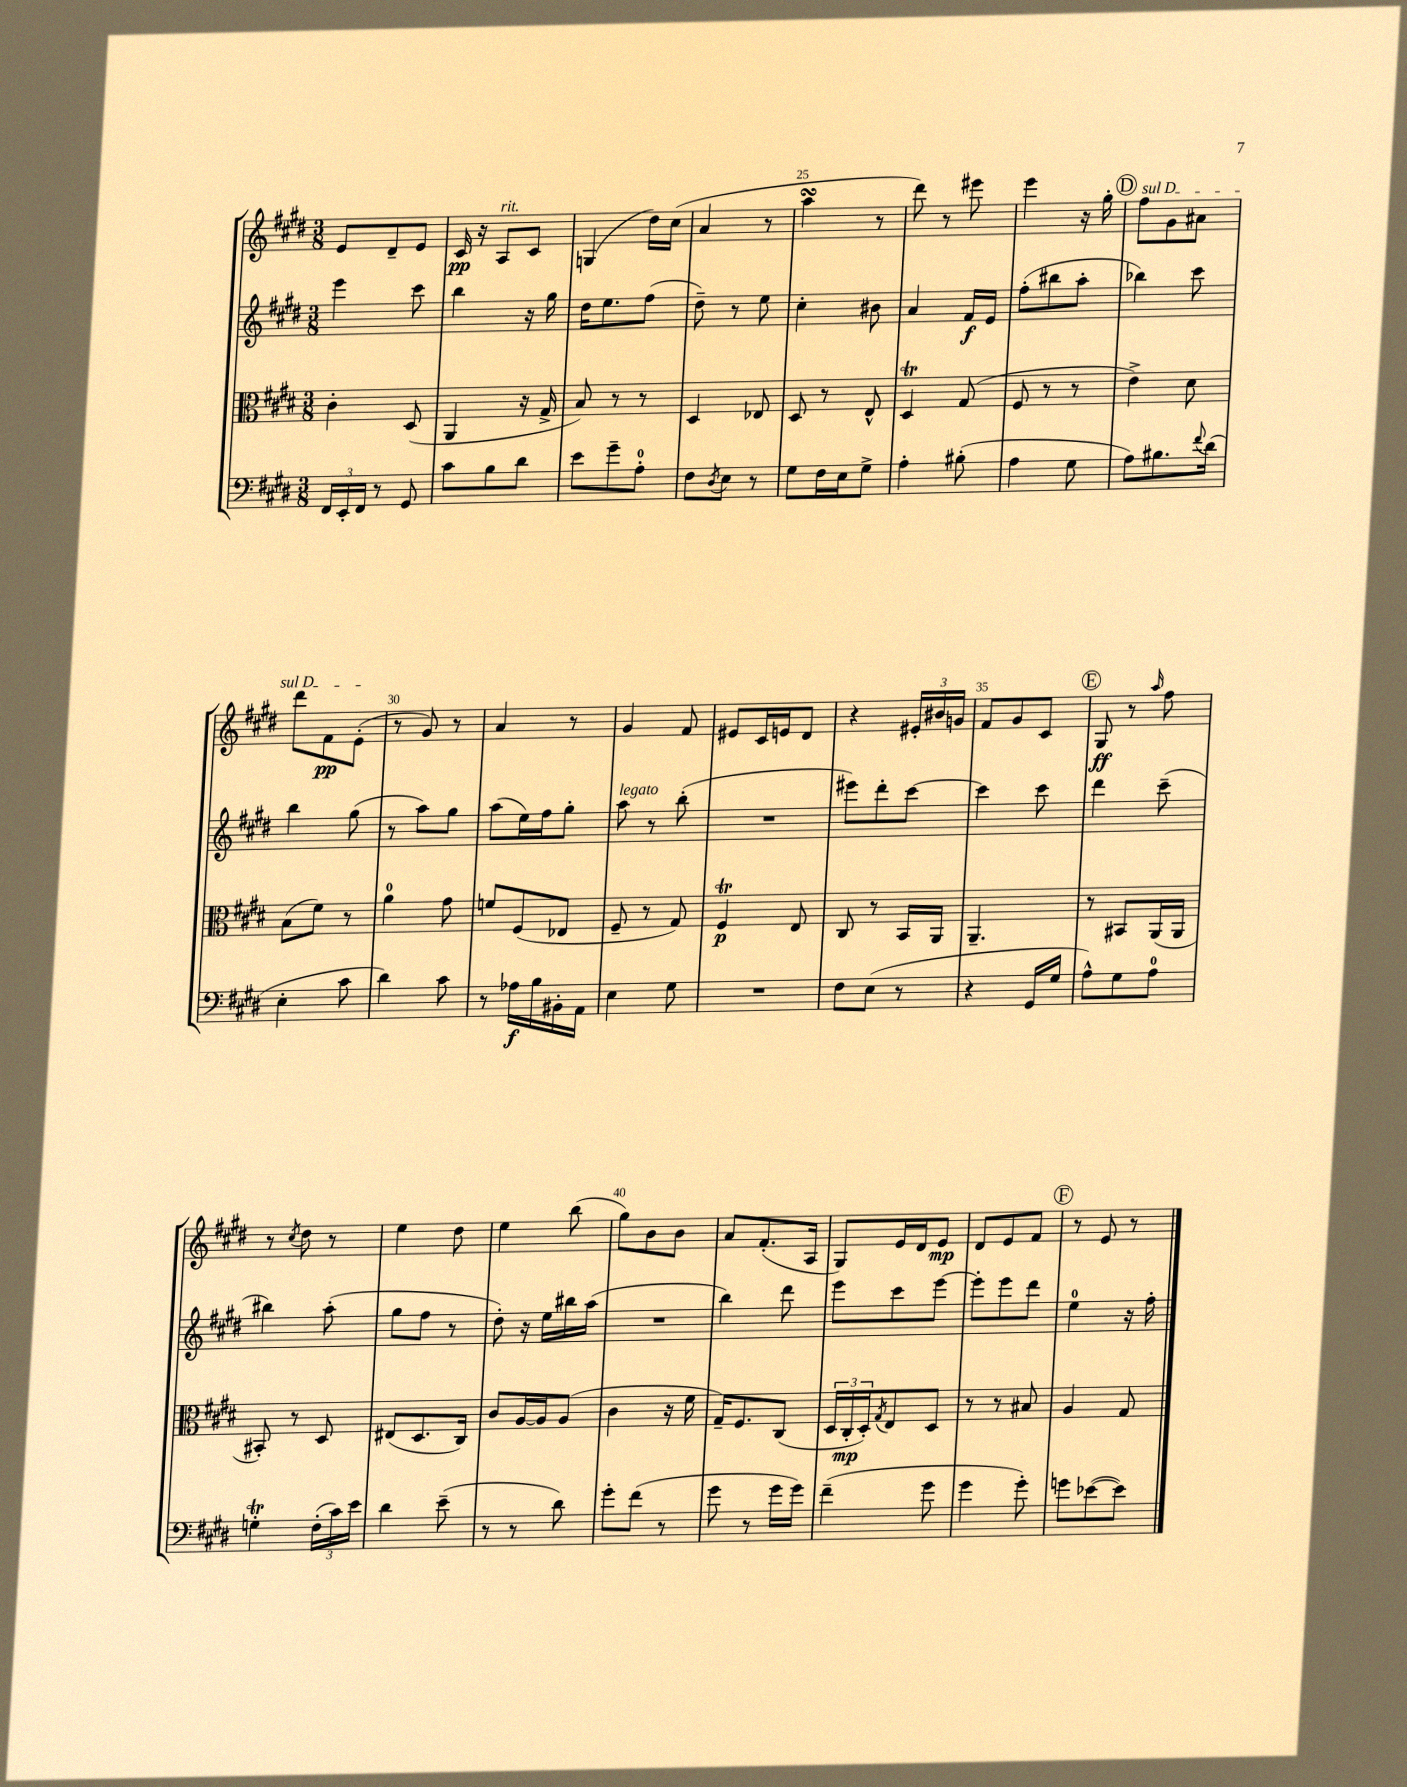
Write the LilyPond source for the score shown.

<<
\new StaffGroup <<
\new Staff = "s0" {
    \clef treble \key e \major \numericTimeSignature \time 3/8
    e'8 dis'8-- e'8 |
    cis'16\pp r16 a8^\markup { \italic "rit." } cis'8 |
    g4( dis''16) cis''16( |
    a'4 r8 |
    a''4\turn r8 |
    dis'''8) r8 eis'''8 |
    e'''4 r16 gis''16-. |
    \mark \markup { \circle "D" } \once \override TextSpanner.bound-details.left.text = \markup { \italic "sul D" } fis''8\startTextSpan gis'8 ais'8 |
    dis'''8 fis'8\pp e'8-.\stopTextSpan( |
    r8 gis'8) r8 |
    a'4 r8 |
    gis'4 fis'8 |
    eis'8 cis'16 e'16 dis'8 |
    r4 \tuplet 3/2 { eis'16-. bis'16 g'16 } |
    fis'8 gis'8 cis'8 |
    \mark \markup { \circle "E" } gis8\ff r8 \grace { a''16 } fis''8 |
    r8 \acciaccatura { cis''8 } dis''8 r8 |
    e''4 dis''8 |
    e''4 b''8( |
    gis''8) b'8 b'8 |
    a'8 fis'8.-.( a16 |
    gis8) e'16 dis'16 e'8\mp |
    dis'8 e'8 fis'8 |
    \mark \markup { \circle "F" } r8 e'8 r8 \bar "|." |
}
\new Staff = "s1" {
    \clef treble \key e \major \numericTimeSignature \time 3/8
    e'''4 cis'''8 |
    b''4 r16 gis''16 |
    dis''16 e''8. fis''8( |
    dis''8--) r8 e''8 |
    cis''4-. bis'8 |
    a'4 fis'16\f e'16 |
    fis''8-.( bis''8 a''8-. |
    \mark \markup { \circle "D" } bes''4) cis'''8 |
    b''4 gis''8( |
    r8 a''8) gis''8 |
    a''8( e''16) fis''16 gis''8-. |
    a''8^\markup { \italic "legato" } r8 b''8-.( |
    R4. |
    eis'''8) dis'''8-. cis'''8~ |
    cis'''4 cis'''8 |
    \mark \markup { \circle "E" } dis'''4 cis'''8--( |
    bis''4) a''8-.( |
    gis''8 fis''8 r8 |
    dis''8-.) r16 e''16 bis''16 a''16( |
    R4. |
    b''4) dis'''8 |
    e'''8 cis'''8 e'''8~ |
    e'''8-. e'''8 dis'''8 |
    \mark \markup { \circle "F" } e''4-0 r16 fis''16-. \bar "|." |
}
\new Staff = "s2" {
    \clef alto \key e \major \numericTimeSignature \time 3/8
    cis'4-. dis8( |
    a,4 r16 gis16-> |
    b8) r8 r8 |
    dis4 ees8 |
    dis8 r8 e8-^ |
    dis4\trill gis8( |
    fis8 r8 r8 |
    \mark \markup { \circle "D" } e'4->) dis'8 |
    b8( fis'8) r8 |
    a'4-0 gis'8 |
    f'8 fis8( ees8 |
    fis8-- r8 gis8) |
    fis4\trill\p e8 |
    cis8 r8 b,16 a,16 |
    a,4.-- |
    \mark \markup { \circle "E" } r8 bis,8 a,16( a,16 |
    bis,8-.) r8 dis8 |
    eis8( dis8. cis16) |
    cis'8 a16~ a16 a8( |
    cis'4 r16 fis'16 |
    gis16--) fis8. cis8( |
    \tuplet 3/2 { dis16 cis16-.\mp dis16-.) } \acciaccatura { gis8 } e8 dis8 |
    r8 r8 bis8 |
    \mark \markup { \circle "F" } a4 gis8 \bar "|." |
}
\new Staff = "s3" {
    \clef bass \key e \major \numericTimeSignature \time 3/8
    \tuplet 3/2 { fis,16 e,16-. fis,16 } r8 gis,8 |
    cis'8 b8 dis'8 |
    e'8 gis'8-- a8-0-. |
    fis8 \acciaccatura { dis8 } e8 r8 |
    gis8 fis16 e16 gis8-> |
    a4-. bis8-.( |
    a4 gis8 |
    \mark \markup { \circle "D" } a8) bis8. \appoggiatura { fis'8 } dis'16( |
    e4-. cis'8 |
    dis'4) cis'8 |
    r8 aes16\f b16 bis,16-. a,16 |
    e4 gis8 |
    R4. |
    fis8 e8( r8 |
    r4 gis,16 gis16 |
    \mark \markup { \circle "E" } a8-^) gis8 a8-0 |
    g4-.\trill \tuplet 3/2 { fis16-.( cis'16) e'16 } |
    dis'4 e'8--( |
    r8 r8 dis'8) |
    gis'8-. fis'8( r8 |
    gis'8 r8 gis'16 gis'16) |
    fis'4--( gis'8 |
    gis'4 gis'8-.) |
    \mark \markup { \circle "F" } g'8 ees'8~( ees'8) \bar "|." |
}
>>
>>
\layout { \context { \Score currentBarNumber = #21 \override BarNumber.break-visibility = ##(#f #t #t) barNumberVisibility = #(every-nth-bar-number-visible 5) } }
